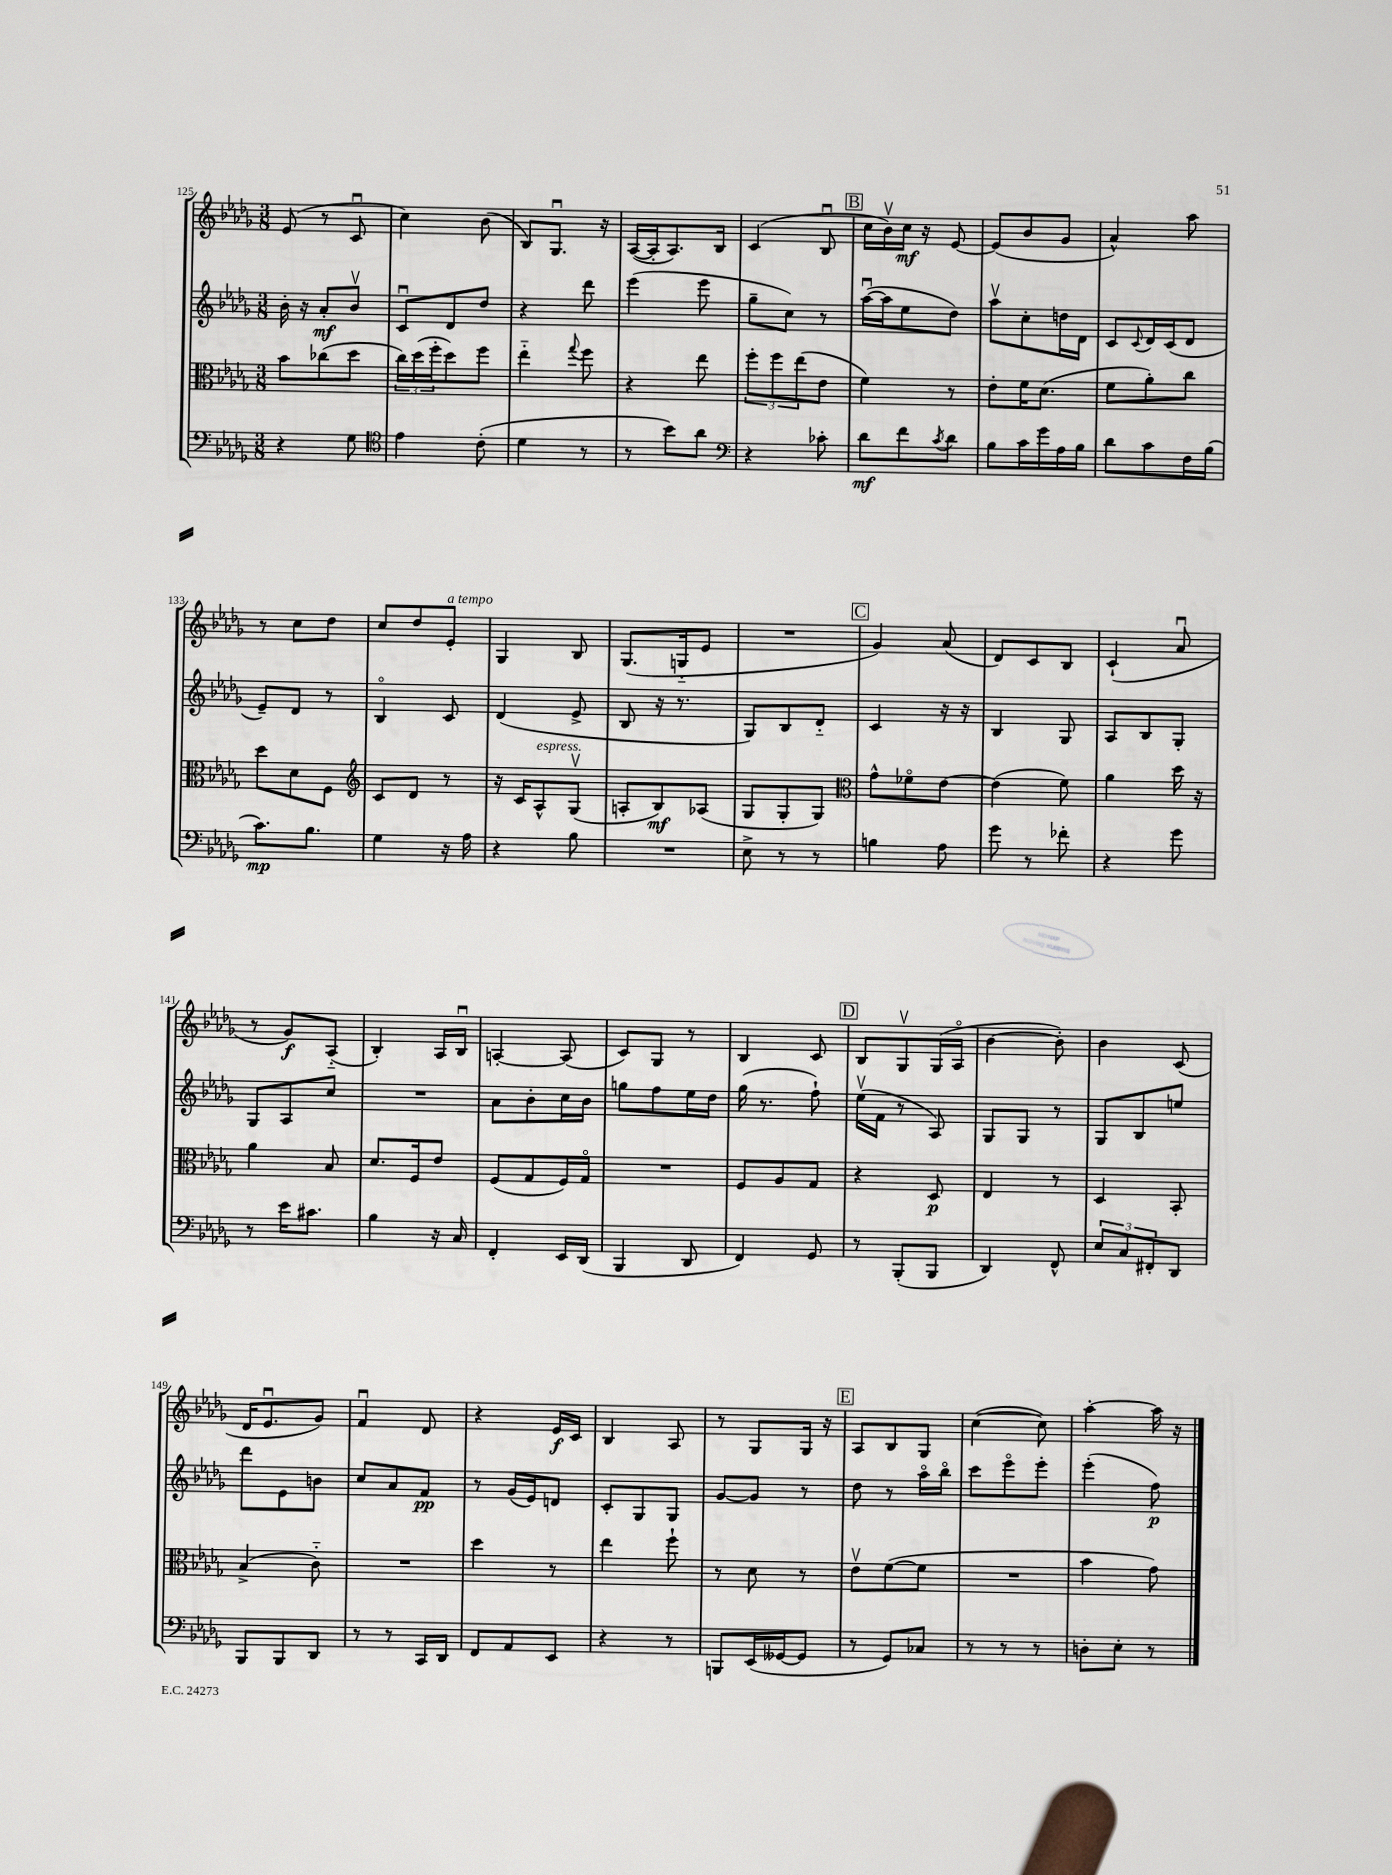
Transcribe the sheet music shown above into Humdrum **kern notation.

**kern	**kern	**kern	**kern
*staff4	*staff3	*staff2	*staff1
*clefF4	*clefC3	*clefG2	*clefG2
*k[b-e-a-d-g-]	*k[b-e-a-d-g-]	*k[b-e-a-d-g-]	*k[b-e-a-d-g-]
*M3/8	*M3/8	*M3/8	*M3/8
4r	8b-	16b-'	(8e-
.	.	16r	.
.	(8cc-	8a-'	8r
8G-	8dd-	8b-v	8cu
=	=	=	=
*clefC4	*	*	*
4e-	24cc)	8cu	4cc)
.	(24dd-	.	.
.	24ff'	.	.
.	8dd-)	8d-	.
(8c'	8ff	8dd-	(8b-
=	=	=	=
4d-	4ee-'~	4r	8B-)
.	.	.	8.G-u
.	8qqgg-	.	.
8r	8ff	8ddd-	.
.	.	.	16r
=	=	=	=
8r	4r	(4eee-	([16A-
.	.	.	16A-']
8b-)	.	.	8.A-)
8a-	8ee-	8eee-	.
.	.	.	16B-
=	=	=	=
*clefF4	*	*	*
4r	12ff'	8gg-~	(4c
.	12ff	.	.
.	.	8cc)	.
.	(12ee-	.	.
8c-'	8e-	8r	8B-u
=	=	=	=
8d-	4f)	([16aa-u	16cc
.	.	16aa-]	16b-v)
8f	.	8ee-	16cc
.	.	.	16r
8qc	.	.	.
8d-	8r	8dd-)	[8e-
=	=	=	=
8B-	8e-'	8aa-v	(8e-]
16c	16f	8cc'	8b-
16g-	(8.d-	.	.
16A-	.	16dd	8g-
16B-	.	16d-	.
=	=	=	=
8d-	8f	8c	4a-^^)
.	.	8qqc	.
8c	8a-')	16d-	.
.	.	(16c	.
16F	8cc	8d-	8aa-
(16B-	.	.	.
=	=	=	=
8.c)	8dd-	8e-~)	8r
.	8d-	8d-	8cc
8.B-	.	.	.
.	8F	8r	8dd-
=	=	=	=
*	*clefG2	*	*
4G-	8c	4B-o	8cc
.	8d-	.	8dd-
16r	8r	8c	8e-'
16A-	.	.	.
=	=	=	=
4r	16r	(4d-	4G-
.	16c	.	.
.	8A-^^	.	.
8B-	(8G-v	8e-^	8B-
=	=	=	=
4.r	8A'	8B-	(8.G-
.	8B-)	16r	.
.	.	8.r	16G'~
.	(8A-	.	8e-
=	=	=	=
8E-^	8G-	8G-)	4.r
8r	8G-'	8B-	.
8r	8G-)	8d-'~	.
=	=	=	=
*	*clefC3	*	*
4B	8g-^^	4c	4g-)
.	8f-o	.	.
8A-	[8e-	16r	(8a-
.	.	16r	.
=	=	=	=
8g-	(4e-]	4B-	8d-)
8r	.	.	8c
8f-'	8f)	8G-	8B-
=	=	=	=
4r	4a-	8A-	(4c`
.	.	8B-	.
8g-	16dd-	8G-'	8a-u
.	16r	.	.
=	=	=	=
8r	4a-	8G-	8r
16e-	.	8A-	8g-)
8.c#	.	.	.
.	8B-	8cc	(8A-'~
=	=	=	=
4B-	8.d-	4.r	4B-')
.	16F	.	.
16r	8e-	.	16A-
16C	.	.	16B-u
=	=	=	=
4FF'	(8F	8a-	[4A'
.	8G-	8b-'	.
16EE-	16F)	16cc	(8A]
(16DD-	16G-o	16b-	.
=	=	=	=
4BBB-	4.r	8gg	8c)
.	.	8ff	8G-
8DD-	.	16ee-	8r
.	.	16dd-	.
=	=	=	=
4FF)	8F	(16gg-	4B-
.	.	8.r	.
.	8A-	.	.
8GG-	8G-	8ff`)	8c
=	=	=	=
8r	4r	(16ee-v	8B-
.	.	16f	.
(8BBB-'	.	8r	8G-v
8BBB-	8D-	8A-)	(16G-
.	.	.	16A-o
=	=	=	=
4DD-)	4E-	8G-	[4b-
.	.	8G-	.
8FF^^	8r	8r	8b-'])
=	=	=	=
12E-	4D-	8G-	4b-
12C	.	.	.
.	.	8B-	.
12FF#'	.	.	.
8DD-	8BB-'	8ee	(8c
=	=	=	=
8BBB-	(4B-^	8ddd-	16d-
.	.	.	8.e-u
8BBB-	.	8e-	.
8DD-	8c'~)	8b	8g-)
=	=	=	=
8r	4.r	8cc	4fu
8r	.	8a-	.
16CC	.	8f	8d-
16DD-	.	.	.
=	=	=	=
8FF	4dd-	8r	4r
8AA-	.	(16g-	.
.	.	16e-)	.
8EE-	8r	8d	16e-
.	.	.	16c
=	=	=	=
4r	4ee-	8c'	4B-
.	.	8G-	.
8r	8ff`	8G-	8A-
=	=	=	=
8BBB	8r	[8g-	8r
(16EE-	8d-	8g-]	8G-
[16GG--	.	.	.
8GG--]	8r	8r	16G-
.	.	.	16r
=	=	=	=
8r	8e-v	8dd-	8A-
8GG-)	([8f	8r	8B-
8C-	8f]	16aa-o	8G-
.	.	16bb-o	.
=	=	=	=
8r	4.r	8ccc	([4cc
8r	.	8eee-o	.
8r	.	8eee-'	8cc])
=	=	=	=
8D'	4b-	(4eee-'	[4aa-'
8E-'	.	.	.
8r	8g-)	8ff)	16aa-]
.	.	.	16r
==	==	==	==
*-	*-	*-	*-
